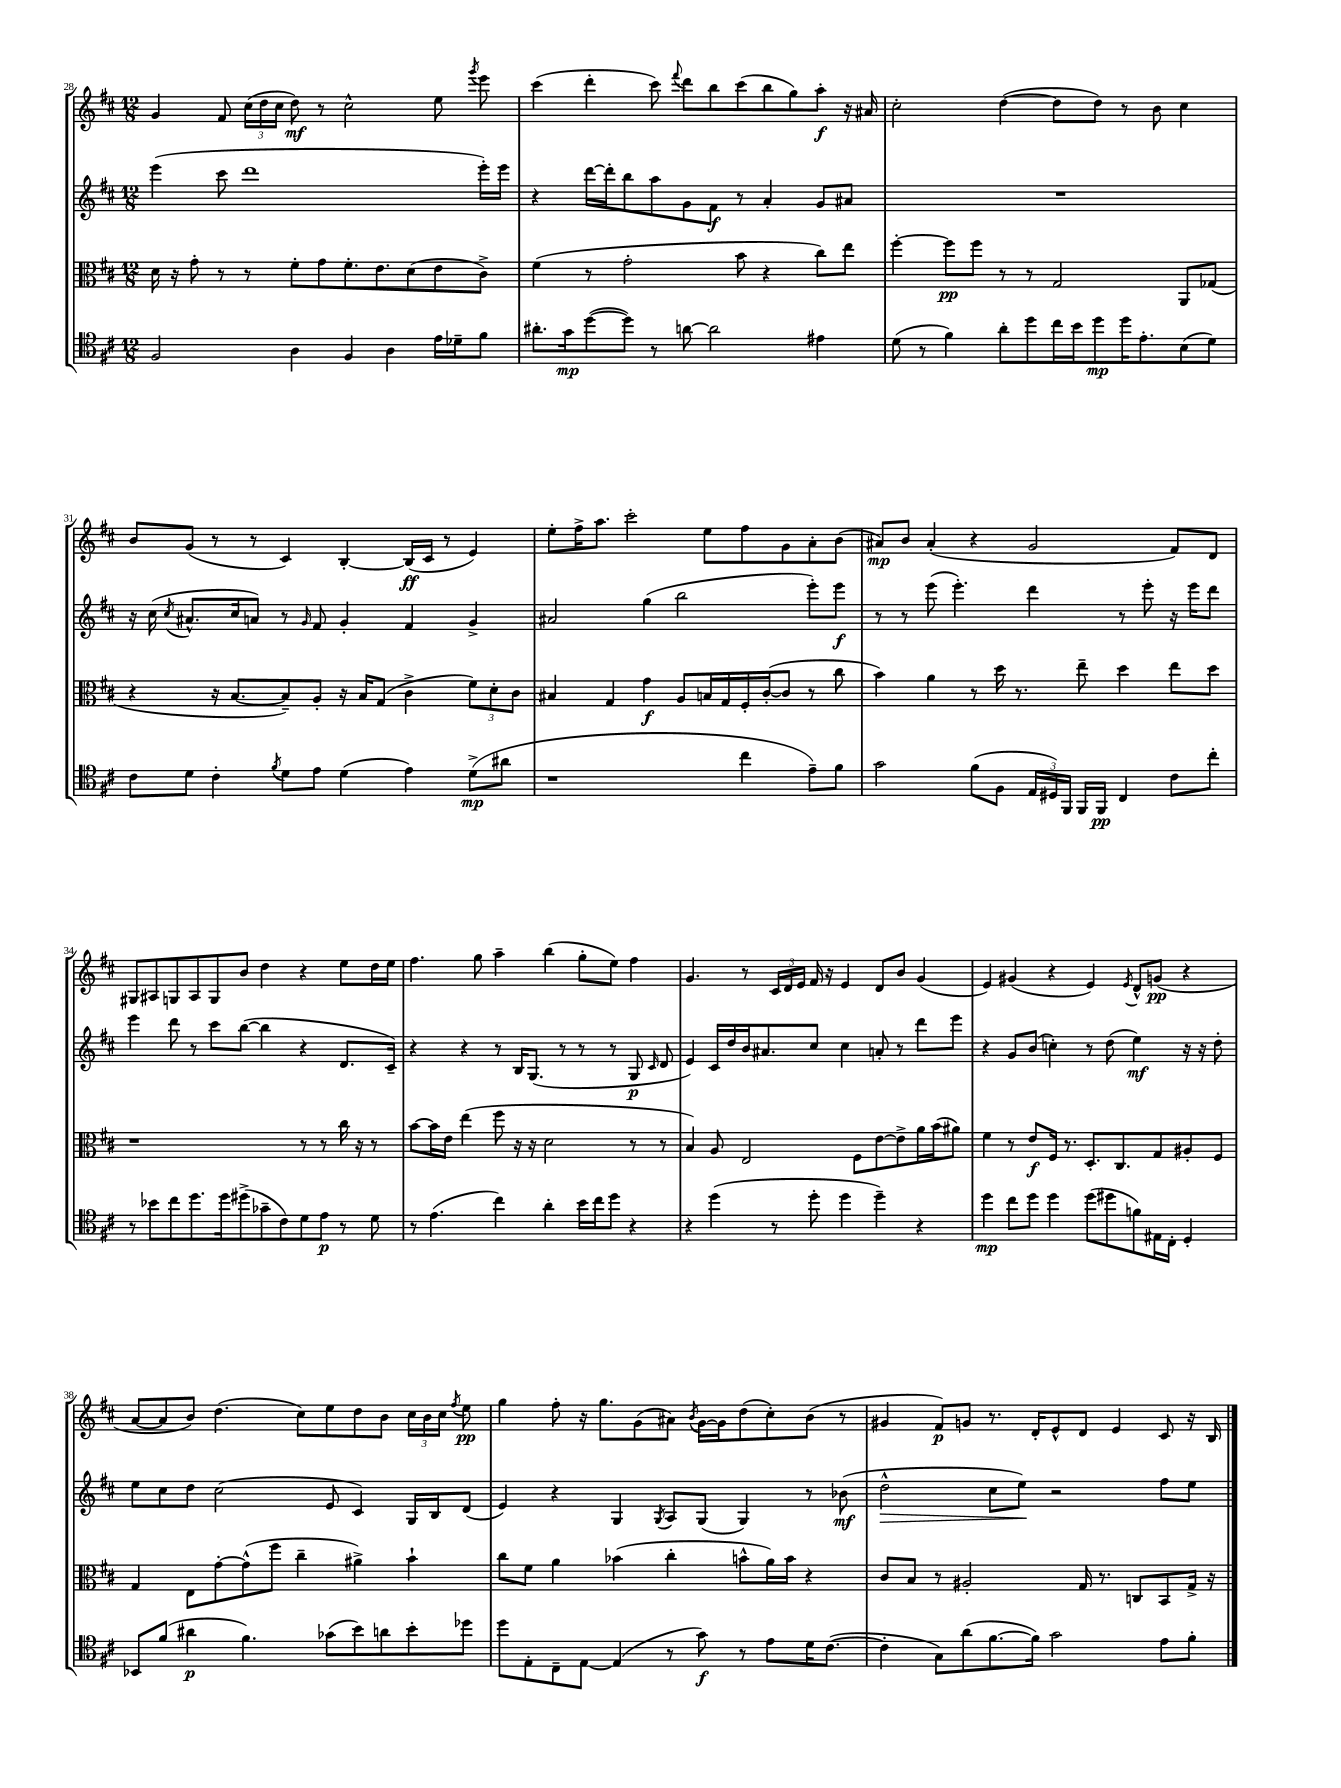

**kern	**dynam	**kern	**dynam	**kern	**dynam	**kern	**dynam
*part4	*part4	*part3	*part3	*part2	*part2	*part1	*part1
*staff4	*staff4	*staff3	*staff3	*staff2	*staff2	*staff1	*staff1
*clefC4	*	*clefC3	*	*clefG2	*	*clefG2	*
*k[f#c#]	*	*k[f#c#]	*	*k[f#c#]	*	*k[f#c#]	*
*M12/8	*	*M12/8	*	*M12/8	*	*M12/8	*
=28	=28	=28	=28	=28	=28	=28	=28
2F#/	.	16d\	.	(4eee\	.	4g/	.
.	.	16r	.	.	.	.	.
.	.	8g'\	.	.	.	.	.
.	.	8r	.	8ccc#\	.	8f#/	.
.	.	8r	.	1ddd	.	(24cc#\LL	.
.	.	.	.	.	.	24dd\	.
.	.	.	.	.	.	24cc#\JJ	.
4A\	.	8f#'\L	.	.	.	8dd\)	mf
.	.	8g\	.	.	.	8r	.
4F#/	.	8.f#'\	.	.	.	2cc#^^\	.
.	.	8.e\	.	.	.	.	.
4A\	.	.	.	.	.	.	.
.	.	(8d\	.	.	.	.	.
16e\LL	.	8e\	.	.	.	8ee\	.
16d-X~\J	.	.	.	.	.	.	.
.	.	.	.	.	.	8qggg/	.
8f#\J	.	8c#^\J)	.	16eee'\LL)	.	8eee\	.
.	.	.	.	16eee\JJ	.	.	.
=29	=29	=29	=29	=29	=29	=29	=29
8.a#X'\L	.	(4f#\	.	4r	.	(4ccc#\	.
16g\k	mp	.	.	.	.	.	.
([8dd\	.	8r	.	[16ddd\LL	.	4ddd'\	.
.	.	.	.	16ddd'\J]	.	.	.
8dd\J])	.	2g'\	.	8bb\	.	.	.
8r	.	.	.	8aa\	.	8ccc#\)	.
.	.	.	.	.	.	8qqfff#/	.
[8an\	.	.	.	8g\	.	8ddd\L	.
2a\]	.	.	.	8f#\J	f	8bb\	.
.	.	8b\	.	8r	.	(8ccc#\	.
.	.	4r	.	4a'/	.	8bb\	.
.	.	.	.	.	.	8gg\)	.
4e#X\	.	8cc#\L)	.	8g/L	.	8aa'\J	f
.	.	8ee\J	.	8a#X/J	.	16r	.
.	.	.	.	.	.	16a#X/	.
=30	=30	=30	=30	=30	=30	=30	=30
(8d\	.	[4ff#'\	.	1.r	.	2cc#'\	.
8r	.	.	.	.	.	.	.
4f#\)	.	8ff#\L]	pp	.	.	.	.
.	.	8ff#\J	.	.	.	.	.
8a'\L	.	8r	.	.	.	([4dd\	.
8dd\	.	8r	.	.	.	.	.
16cc#\L	.	2G/	.	.	.	8dd\L]	.
16b\J	.	.	.	.	.	.	.
8dd\	mp	.	.	.	.	8dd\J)	.
16dd\K	.	.	.	.	.	8r	.
8.e'\	.	.	.	.	.	.	.
.	.	.	.	.	.	8b\	.
(8B\	.	8AA/L	.	.	.	4cc#\	.
8d\J)	.	(8G-X/J	.	.	.	.	.
!!LO:LB:g=z
=31	=31	=31	=31	=31	=31	=31	=31
8c#\L	.	4r	.	16r	.	8b/L	.
.	.	.	.	(16cc#\	.	.	.
.	.	.	.	8qcc#/	.	.	.
8d\J	.	.	.	8.a#X^^/L	.	(8g/J	.
4c#'\	.	16r	.	.	.	8r	.
.	.	[8.B/L	.	16cc#/k	.	.	.
.	.	.	.	8an/J)	.	8r	.
8qf#/	.	.	.	.	.	.	.
8d\L	.	8B~/])	.	8r	.	4c#/)	.
.	.	.	.	16qqg/	.	.	.
8e\J	.	8A'/J	.	8f#/	.	.	.
(4d\	.	16r	.	4g'/	.	[4B'/	.
.	.	16B/KL	.	.	.	.	.
.	.	(8G/J	.	.	.	.	.
4e\)	.	4c#^\	.	4f#/	.	(16B/LL]	ff
.	.	.	.	.	.	16c#/JJ	.
.	.	.	.	.	.	8r	.
(8d^\L	mp	12f#\L)	.	4g^/	.	4e/)	.
.	.	12d'\	.	.	.	.	.
8a#X\J	.	.	.	.	.	.	.
.	.	12c#\J	.	.	.	.	.
=32	=32	=32	=32	=32	=32	=32	=32
1r	.	4B#X/	.	2a#X/	.	8ee'\L	.
.	.	.	.	.	.	16ff#^\K	.
.	.	.	.	.	.	8.aa\J	.
.	.	4G/	.	.	.	.	.
.	.	.	.	.	.	2ccc#'\	.
.	.	4g\	f	(4gg\	.	.	.
.	.	8A/L	.	2bb\	.	.	.
.	.	16Bn/L	.	.	.	8ee\L	.
.	.	16G/	.	.	.	.	.
4cc#\	.	16F#'/	.	.	.	8ff#\	.
.	.	([16c#'/J	.	.	.	.	.
.	.	8c#/J]	.	.	.	8g\	.
8e~\L)	.	8r	.	8eee'\L)	.	8a'\	.
8f#\J	.	8cc#\	.	8eee\J	f	(8b\J	.
=33	=33	=33	=33	=33	=33	=33	=33
2g\	.	4b\)	.	8r	.	8a#X/L)	mp
.	.	.	.	8r	.	8b/J	.
.	.	4a\	.	(8eee\	.	(4a#'/	.
.	.	.	.	4.eee'\)	.	.	.
(8f#\L	.	8r	.	.	.	4r	.
8F#\J	.	16dd\	.	.	.	.	.
.	.	8.r	.	.	.	.	.
24E/LL	.	.	.	4ddd\	.	2g/	.
24D#X/)	.	.	.	.	.	.	.
24FF#/JJ	.	.	.	.	.	.	.
16FF#/LL	.	8ee~\	.	.	.	.	.
16FF#/JJ	pp	.	.	.	.	.	.
4C#/	.	4dd\	.	8r	.	.	.
.	.	.	.	8eee'\	.	.	.
8c#\L	.	8ee\L	.	16r	.	8f#/L)	.
.	.	.	.	16eee\KL	.	.	.
8cc#'\J	.	8dd\J	.	8ddd\J	.	8d/J	.
!!LO:LB:g=z
=34	=34	=34	=34	=34	=34	=34	=34
8r	.	1r	.	4eee\	.	8G#X/L	.
8b-X\L	.	.	.	.	.	8A#X/	.
8cc#\	.	.	.	8ddd\	.	8Gn/	.
8.dd\	.	.	.	8r	.	8A#/	.
.	.	.	.	8ccc#\L	.	8G/	.
16dd\k	.	.	.	.	.	.	.
(8dd#X^\	.	.	.	([8bb\J	.	8b/J	.
8g-X~\	.	.	.	4bb\]	.	4dd\	.
8c#\)	.	.	.	.	.	.	.
8d\	.	8r	.	4r	.	4r	.
8e\J	p	8r	.	.	.	.	.
8r	.	16cc#\	.	8.d/L	.	8ee\L	.
.	.	16r	.	.	.	.	.
8d\	.	8r	.	.	.	16dd\L	.
.	.	.	.	16c#~/Jk)	.	16ee\JJ	.
=35	=35	=35	=35	=35	=35	=35	=35
8r	.	[8b\L	.	4r	.	4.ff#\	.
(4.e\	.	16b\L]	.	.	.	.	.
.	.	16e\JJ	.	.	.	.	.
.	.	(4ee\	.	4r	.	.	.
.	.	.	.	.	.	8gg\	.
4cc#\)	.	8ff#\	.	8r	.	4aa~\	.
.	.	16r	.	16B/KL	.	.	.
.	.	16r	.	(8.G/J	.	.	.
4a'\	.	2d\	.	.	.	(4bb\	.
.	.	.	.	8r	.	.	.
16b\LL	.	.	.	8r	.	8gg'\L	.
16cc#\J	.	.	.	.	.	.	.
8dd\J	.	.	.	8r	.	8ee\J)	.
4r	.	8r	.	8G/	p	4ff#\	.
.	.	.	.	16qqc#/	.	.	.
.	.	8r	.	8d/	.	.	.
=36	=36	=36	=36	=36	=36	=36	=36
4r	.	4B/)	.	4e/)	.	4.g/	.
(4dd\	.	8A/	.	16c#/LL	.	.	.
.	.	.	.	16dd/	.	.	.
.	.	2E/	.	16b/J	.	8r	.
.	.	.	.	8.a#X/	.	.	.
8r	.	.	.	.	.	24c#/LL	.
.	.	.	.	.	.	24d/	.
.	.	.	.	.	.	24e/JJ	.
8dd'\	.	.	.	8cc#/J	.	16f#/	.
.	.	.	.	.	.	16r	.
4dd\	.	.	.	4cc#\	.	4e/	.
.	.	8F#\L	.	.	.	.	.
4dd~\)	.	[8e\	.	8an'/	.	8d/L	.
.	.	8e^\]	.	8r	.	8b/J	.
4r	.	16a\L	.	8ddd\L	.	(4g/	.
.	.	(16b\J	.	.	.	.	.
.	.	8a#X\J)	.	8eee\J	.	.	.
=37	=37	=37	=37	=37	=37	=37	=37
4dd\	mp	4f#\	.	4r	.	4e/)	.
8cc#\L	.	8r	.	8g/L	.	(4g#X/	.
8dd\J	.	8e/L	f	(8b/J	.	.	.
4dd\	.	16F#/Jk	.	4ccn'\)	.	4r	.
.	.	8.r	.	.	.	.	.
(8dd\L	.	8.D'/L	.	8r	.	4e/)	.
8dd#X\	.	.	.	(8dd\	.	.	.
.	.	8.C#/	.	.	.	.	.
.	.	.	.	.	.	8qe/	.
8fn\)	.	.	.	4ee\)	mf	8d^^/L	.
16E#X\L	.	8G/	.	.	.	(8gn/J	pp
16C#'\JJ	.	.	.	.	.	.	.
4D'/	.	8A#X'/	.	16r	.	4r	.
.	.	.	.	16r	.	.	.
.	.	8F#/J	.	8dd'\	.	.	.
!!LO:LB:g=z
=38	=38	=38	=38	=38	=38	=38	=38
8BB-X/L	.	4G/	.	8ee\L	.	[8a/L	.
(8f#/J	.	.	.	8cc#\	.	8a/]	.
4a#X\	p	8E\L	.	8dd\J	.	8b/J)	.
.	.	[8g'\	.	(2cc#\	.	(4.dd\	.
4.f#\)	.	(8g^^\]	.	.	.	.	.
.	.	8ff#\J	.	.	.	.	.
.	.	4cc#~\	.	.	.	8cc#\L)	.
(8g-X\L	.	.	.	8e/	.	8ee\	.
8b\)	.	4a#X^\)	.	4c#/)	.	8dd\	.
8an\	.	.	.	.	.	8b\J	.
8b'\	.	4b`\	.	16G/LL	.	24cc#\LL	.
.	.	.	.	.	.	24b\	.
.	.	.	.	16B/J	.	.	.
.	.	.	.	.	.	24cc#\JJ	.
.	.	.	.	.	.	8qff#/	.
8dd-X\J	.	.	.	(8d/J	.	8ee\	pp
=39	=39	=39	=39	=39	=39	=39	=39
8dd\L	.	8cc#\L	.	4e/)	.	4gg\	.
8E'\	.	8f#\J	.	.	.	.	.
8C#~\	.	4a\	.	4r	.	8ff#'\	.
[8E\J	.	.	.	.	.	16r	.
.	.	.	.	.	.	8.gg\L	.
(4E/]	.	(4b-X\	.	4G/	.	.	.
.	.	.	.	.	.	(8g\	.
.	.	.	.	8qG/	.	.	.
8r	.	4cc#'\	.	8A/L	.	8a#X\J)	.
.	.	.	.	.	.	8qb/	.
8g\)	f	.	.	(8G/J	.	[16g\LL	.
.	.	.	.	.	.	16g\J]	.
8r	.	8bn^^\L	.	4G/)	.	(8dd\	.
8e\L	.	16a\L)	.	.	.	8cc#'\)	.
.	.	16b\JJ	.	.	.	.	.
16d\K	.	4r	.	8r	.	(8b\J	.
([8.c#\J	.	.	.	.	.	.	.
.	.	.	.	(8b-X\	mf	8r	.
=40	=40	=40	=40	=40	=40	=40	=40
!	!	!	!	!	!LO:HP:b	!	!
4c#'\]	.	8c#/L	.	2dd^^\	>	4g#X/	.
.	.	8B/J	.	.	.	.	.
8G\L)	.	8r	.	.	.	8f#/L)	p
(8a\	.	2A#X'/	.	.	.	8gn/J	.
[8.f#\	.	.	.	8cc#\L	.	8.r	.
.	.	.	.	8ee\J)	.	.	.
16f#\Jk])	.	.	.	.	.	16d'/KL	.
2g\	.	.	.	2r	]	8e^^/	.
.	.	16G/	.	.	.	8d/J	.
.	.	8.r	.	.	.	.	.
.	.	.	.	.	.	4e/	.
.	.	8Cn/L	.	.	.	.	.
8e\L	.	8BB/	.	8ff#\L	.	8c#/	.
8f#'\J	.	16G^/Jk	.	8ee\J	.	16r	.
.	.	16r	.	.	.	16B/	.
==	==	==	==	==	==	==	==
*-	*-	*-	*-	*-	*-	*-	*-
